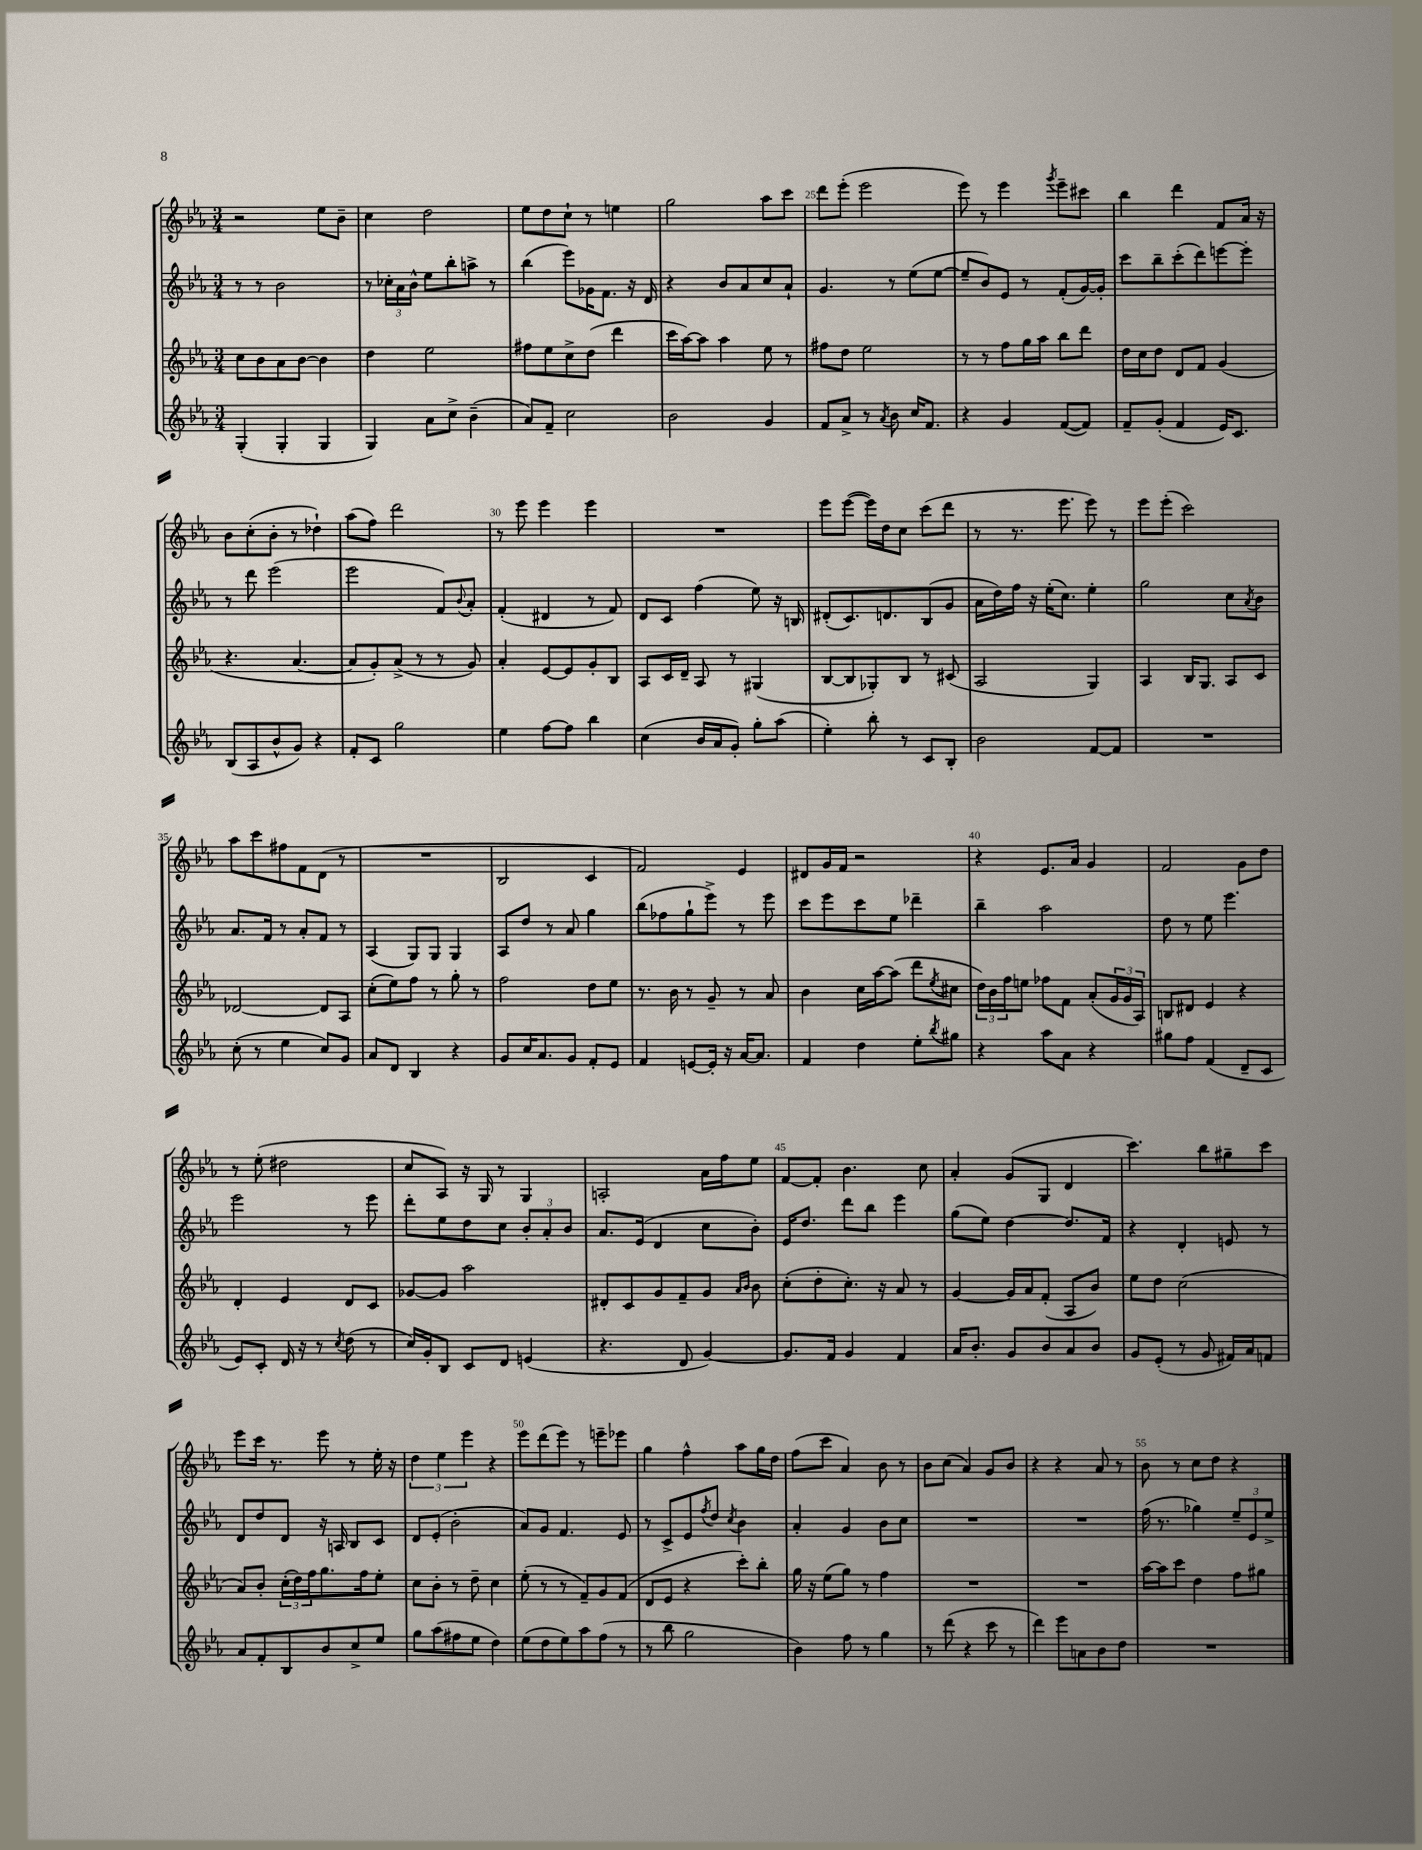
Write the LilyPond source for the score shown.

<<
\new StaffGroup <<
\new Staff = "s0" {
    \clef treble \key ees \major \numericTimeSignature \time 3/4
    r2 ees''8 bes'8-- |
    c''4 d''2 |
    ees''8 d''8 c''8-! r8 e''4 |
    g''2 aes''8 c'''8 |
    d'''8 ees'''8-.( ees'''2 |
    ees'''8) r8 ees'''4 \acciaccatura { g'''8 } ees'''8-- cis'''8 |
    bes''4 d'''4 f'8 aes'16 r16 |
    bes'8 c''8-.( bes'8-. r8 des''4-!) |
    aes''8( f''8) d'''2 |
    r8 ees'''8 ees'''4 ees'''4 |
    R2. |
    ees'''8 ees'''8~( ees'''16) d''16 c''8 c'''8( d'''8 |
    r8 r8. ees'''8. ees'''8) r8 |
    ees'''8 ees'''8-.( c'''2) |
    aes''8 c'''8 fis''8 f'8 d'8( r8 |
    R2. |
    bes2 c'4 |
    f'2) ees'4 |
    dis'8 g'16 f'16 r2 |
    r4 ees'8. aes'16 g'4 |
    f'2 g'8 d''8 |
    r8 ees''8-.( dis''2 |
    c''8 aes8) r16 g16 r8 g4 |
    a2-. aes'16 f''16 ees''8 |
    f'8~ f'8-. bes'4. c''8 |
    aes'4-. g'8( g8 d'4 |
    c'''4.) bes''8 gis''8-- c'''8 |
    ees'''8 c'''16 r8. ees'''8 r8 ees''16-. r16 |
    \tuplet 3/2 { d''4 ees''4 ees'''4 } r4 |
    ees'''8 d'''8( ees'''8) r8 e'''8-- ees'''8 |
    g''4 f''4-^ aes''8 g''16 d''16 |
    f''8( c'''8 aes'4) bes'8 r8 |
    bes'8 c''8( aes'4) g'8 bes'8 |
    r4 r4 aes'8 r8 |
    bes'8 r8 c''8 d''8 r4 \bar "|." |
}
\new Staff = "s1" {
    \clef treble \key ees \major \numericTimeSignature \time 3/4
    r8 r8 bes'2 |
    r8 \tuplet 3/2 { ces''16-. aes'16 bes'16-^ } ees''8 bes''8-. a''8-> r8 |
    bes''4( ees'''8) ges'16 f'8. r16 d'16 |
    r4 bes'8 aes'8 c''8 aes'8-! |
    g'4. r8 ees''8( ees''8~ |
    ees''8-- bes'8) ees'8 r8 f'8-.( g'16~) g'16-. |
    c'''8 bes''8-- c'''8-.( d'''8) e'''8~ e'''8-. |
    r8 d'''8 ees'''2( |
    ees'''2 f'8) \appoggiatura { bes'8 } aes'8-. |
    f'4-.( dis'4 r8 f'8) |
    d'8 c'8 f''4( ees''8) r16 b16 |
    dis'8-.( c'8.) d'8. bes8( g'8 |
    aes'16 d''16) f''16 r16 ees''16-.( c''8.) ees''4-. |
    g''2 c''8 \acciaccatura { aes'8 } bes'8 |
    aes'8. f'16 r8 aes'8-. f'8 r8 |
    aes4( g8) g8 g4 |
    aes8 d''8 r8 aes'8 g''4 |
    bes''8( fes''8 g''8-! ees'''8->) r8 ees'''8 |
    c'''8 ees'''8 c'''8 ees''8 des'''4-- |
    bes''4-- aes''2 |
    d''8 r8 ees''8 ees'''4. |
    ees'''2 r8 ees'''8 |
    d'''8-. ees''8 d''8 c''8 \tuplet 3/2 { bes'8-. aes'8-. bes'8 } |
    aes'8. ees'16( d'4 c''8 bes'8-.) |
    ees'16 d''8. d'''8 bes''8 ees'''4 |
    g''8( ees''8) d''4~ d''8. f'16 |
    r4 d'4-. e'8 r8 |
    d'8 d''8 d'8 r16 a16 bes8 c'8 |
    d'8 ees'8-.( bes'2-. |
    aes'8) g'8 f'4. ees'8 |
    r8 c'8-> ees'8 \acciaccatura { f''8 } d''8 \acciaccatura { c''8 } bes'4 |
    aes'4-. g'4 bes'8 c''8 |
    R2. |
    R2. |
    f''16( r8. ges''4) \tuplet 3/2 { ees''8-- ees'8 ees''8-> } \bar "|." |
}
\new Staff = "s2" {
    \clef treble \key ees \major \numericTimeSignature \time 3/4
    c''8 bes'8 aes'8 bes'8~ bes'4 |
    d''4 ees''2 |
    fis''8 ees''8 c''8-> d''8( d'''4 |
    c'''16 aes''16~) aes''8 aes''4 ees''8 r8 |
    fis''8 d''8 ees''2 |
    r8 r8 f''8 g''16 aes''16 bes''8 d'''8 |
    d''16 c''16 d''8 d'8 f'8 g'4( |
    r4. aes'4.~ |
    aes'8 g'8-.) aes'8->( r8 r8 g'8) |
    aes'4-. ees'8~ ees'8 g'8-. bes8 |
    aes8 c'16 d'16-- aes8 r8 gis4( |
    bes8~ bes8 ges8-.) bes8 r8 cis'8( |
    aes2 g4) |
    aes4 bes16 g8. aes8 c'8 |
    des'2~ des'8 aes8 |
    c''8-.( ees''8) f''8 r8 g''8-. r8 |
    f''2 d''8 ees''8 |
    r8. bes'16 r8 g'8-- r8 aes'8 |
    bes'4 c''16 aes''16~ aes''8( d'''8 \acciaccatura { ees''8 } cis''8 |
    \tuplet 3/2 { d''16) bes'16 f''16 } e''8 fes''8 f'8 aes'8-.( \tuplet 3/2 { g'16 g'16 aes16) } |
    b8 dis'8 ees'4 r4 |
    d'4-. ees'4 d'8 c'8 |
    ges'8~ ges'8 aes''2 |
    dis'8-. c'8 g'8 f'8-- g'8 \grace { aes'16 bes'16 } bes'8 |
    c''8-.( d''8-. c''8.-.) r16 aes'8 r8 |
    g'4~ g'16 aes'16 f'8-.( aes8 bes'8) |
    ees''8 d''8 c''2( |
    aes'8) bes'8-. \tuplet 3/2 { c''16-.( d''16) f''16 } g''8. f''16 ees''8-. |
    c''8 bes'8-. r8 d''8-- c''4 |
    ees''8-.( r8 r8 f'8--) g'8 f'8( |
    d'8 ees'8 r4 c'''8-.) bes''8-. |
    g''16 r16 ees''8( g''8) r8 f''4 |
    R2. |
    R2. |
    aes''16~ aes''16 c'''8 d''4 f''8 gis''8 \bar "|." |
}
\new Staff = "s3" {
    \clef treble \key ees \major \numericTimeSignature \time 3/4
    g4-.( g4-. g4 |
    g4) aes'8 c''8-> bes'4--( |
    aes'8) f'8-- c''2 |
    bes'2 g'4 |
    f'8 aes'8-> r8 \acciaccatura { aes'8 } bes'8 c''16 f'8. |
    r4 g'4 f'8~( f'8) |
    f'8-- g'8-.( f'4 ees'16) c'8. |
    bes8( aes8 bes'8-^ g'8) r4 |
    f'8-. c'8 g''2 |
    ees''4 f''8~ f''8 bes''4 |
    c''4( bes'16 aes'16 g'8-.) g''8-. aes''8( |
    ees''4-.) bes''8-. r8 c'8 bes8-. |
    bes'2 f'8~ f'8 |
    R2. |
    c''8-.( r8 ees''4 c''8) g'8 |
    aes'8 d'8 bes4 r4 |
    g'8 c''16 aes'8. g'8 f'8-. ees'8 |
    f'4 e'8~ e'16-. r16 aes'16~ aes'8. |
    f'4 d''4 ees''8-. \acciaccatura { bes''8 } gis''8 |
    r4 aes''8 aes'8 r4 |
    gis''8 f''8 f'4( d'8-- c'8 |
    ees'8) c'8-. d'16 r16 r8 \acciaccatura { c''8 } d''8( r8 |
    c''16) g'16-. bes8 c'8 d'8 e'4( |
    r4. d'8 g'4~) |
    g'8. f'16 g'4 f'4 |
    aes'16 bes'8.-. g'8 bes'8 aes'8 bes'8 |
    g'8 ees'8-.( r8 g'8 fis'16) aes'16 f'8 |
    aes'8 f'8-. bes8 bes'8 c''8-> ees''8 |
    g''8 aes''8( fis''8 ees''8 d''4) |
    ees''8( d''8 ees''8) aes''8 f''8( r8 |
    r8 bes''8 g''2 |
    bes'4) f''8 r8 g''4 |
    r8 d'''8( r4 c'''8 r8 |
    d'''4) ees'''8 a'8 bes'8 d''8 |
    R2. \bar "|." |
}
>>
>>
\layout { \context { \Score currentBarNumber = #21 \override BarNumber.break-visibility = ##(#f #t #t) barNumberVisibility = #(every-nth-bar-number-visible 5) } }
